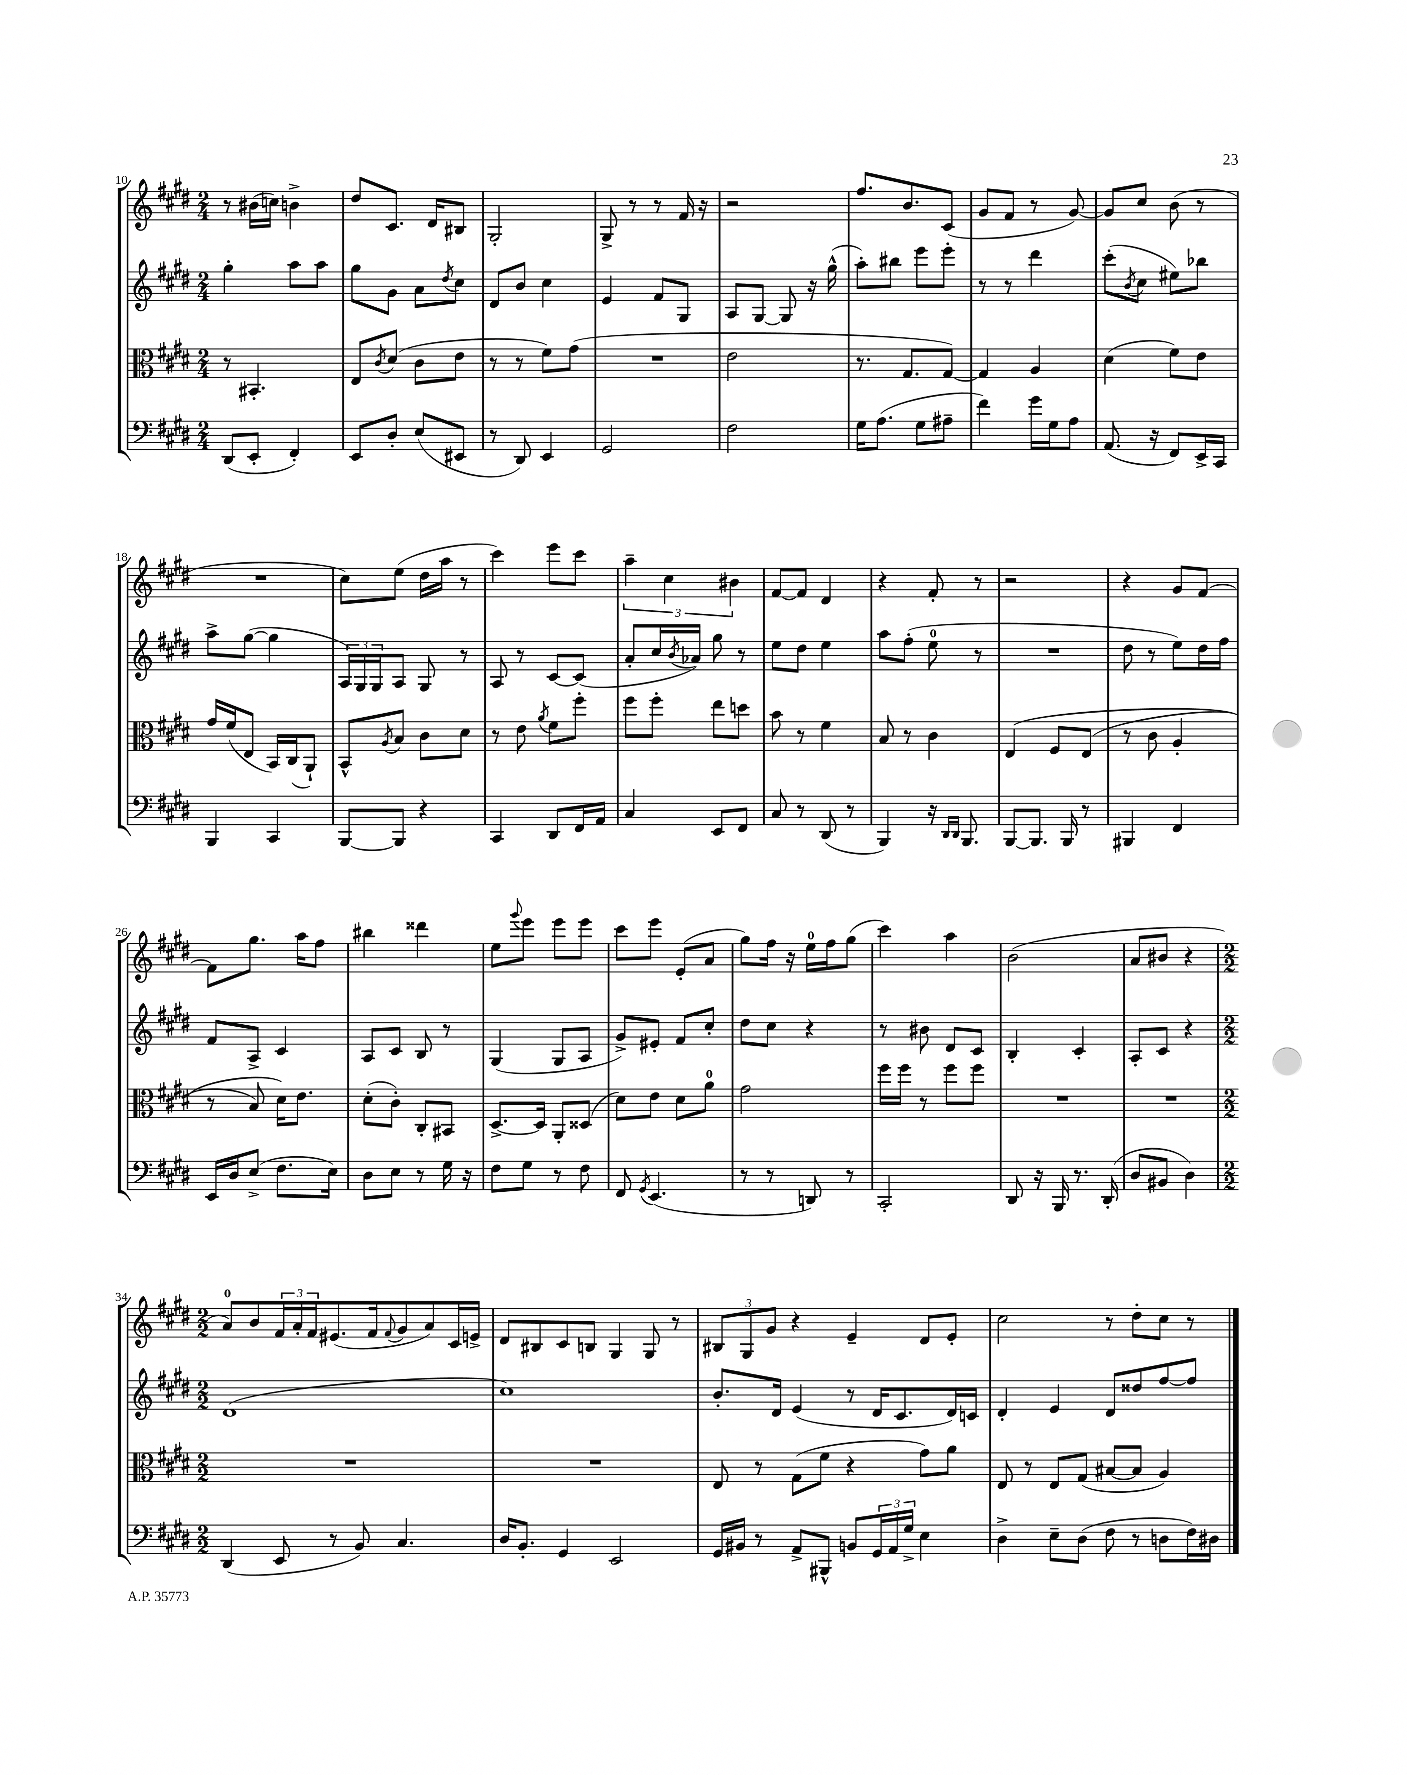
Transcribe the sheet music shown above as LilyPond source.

<<
\new StaffGroup <<
\new Staff = "s0" {
    \clef treble \key e \major \numericTimeSignature \time 2/4
    r8 bis'16( c''16) b'4-> |
    dis''8 cis'8. dis'16 bis8 |
    gis2-. |
    gis8-> r8 r8 fis'16 r16 |
    r2 |
    fis''8. b'8. cis'8( |
    gis'8 fis'8 r8 gis'8~) |
    gis'8 cis''8 b'8( r8 |
    R2 |
    cis''8) e''8( dis''16 a''16 r8 |
    cis'''4) e'''8 cis'''8 |
    \tuplet 3/2 { a''4-- cis''4 bis'4 } |
    fis'8~ fis'8 dis'4 |
    r4 fis'8-. r8 |
    r2 |
    r4 gis'8 fis'8~ |
    fis'8 gis''8. a''16 fis''8 |
    bis''4 disis'''4 |
    e''8 \appoggiatura { gis'''8 } e'''8 e'''8 e'''8 |
    cis'''8 e'''8 e'8-.( a'8 |
    gis''8) fis''16 r16 e''16-0 fis''16 gis''8( |
    cis'''4) a''4 |
    b'2( |
    a'8 bis'8 r4 |
    \numericTimeSignature \time 2/2 a'8-0) b'8 \tuplet 3/2 { fis'16 a'16-. fis'16 } eis'8.( fis'16 \appoggiatura { fis'8 } gis'8 a'8) cis'16 e'16-> |
    dis'8 bis8 cis'8 b8 gis4 gis8 r8 |
    \tuplet 3/2 { bis8 gis8 gis'8 } r4 e'4-- dis'8 e'8-. |
    cis''2 r8 dis''8-. cis''8 r8 \bar "|." |
}
\new Staff = "s1" {
    \clef treble \key e \major \numericTimeSignature \time 2/4
    gis''4-. a''8 a''8 |
    gis''8 gis'8 a'8 \acciaccatura { dis''8 } cis''8 |
    dis'8 b'8 cis''4 |
    e'4 fis'8 gis8 |
    a8 gis8~ gis8 r16 gis''16-^( |
    a''8-.) bis''8 e'''8 e'''8-. |
    r8 r8 dis'''4 |
    cis'''8-.( \acciaccatura { b'8 } cis''8 eis''8) bes''8 |
    a''8-> gis''8~( gis''4 |
    \tuplet 3/2 { a16) gis16 gis16 } a8 gis8 r8 |
    a8 r8 cis'8~ cis'8( |
    a'8-. cis''16 \acciaccatura { b'8 } aes'16) gis''8 r8 |
    e''8 dis''8 e''4 |
    a''8 fis''8-.( e''8-0 r8 |
    R2 |
    dis''8 r8 e''8) dis''16 fis''16 |
    fis'8 a8-> cis'4 |
    a8 cis'8 b8 r8 |
    gis4( gis8 a8 |
    gis'8->) eis'8-. fis'8 cis''8-. |
    dis''8 cis''8 r4 |
    r8 bis'8 dis'8 cis'8 |
    b4-. cis'4-. |
    a8-. cis'8 r4 |
    \numericTimeSignature \time 2/2 dis'1( |
    cis''1) |
    b'8.-. dis'16 e'4( r8 dis'16 cis'8. dis'16) c'16 |
    dis'4-. e'4 dis'8 disis''8 fis''8~ fis''8 \bar "|." |
}
\new Staff = "s2" {
    \clef alto \key e \major \numericTimeSignature \time 2/4
    r8 bis,4.-. |
    e8 \acciaccatura { cis'8 } dis'8( cis'8 e'8 |
    r8 r8 fis'8) gis'8( |
    R2 |
    e'2 |
    r8. gis8. gis8~) |
    gis4 a4 |
    dis'4( fis'8) e'8 |
    gis'16 fis'16( e8 b,16) cis16( a,8-!) |
    b,8-^ \acciaccatura { a8 } b8 cis'8 dis'8 |
    r8 e'8 \acciaccatura { a'8 } fis'8 fis''8-. |
    fis''8 fis''8-. e''8 d''8 |
    b'8 r8 fis'4 |
    b8 r8 cis'4 |
    e4\( fis8 e8( |
    r8 cis'8 a4-. |
    r8 b8) dis'16\) e'8. |
    dis'8-.( cis'8-.) cis8-. bis,8 |
    dis8.~-> dis16 a,8-. disis8( |
    dis'8) e'8 dis'8 a'8-0 |
    gis'2 |
    fis''16 fis''16 r8 fis''8 fis''8 |
    R2 |
    R2 |
    \numericTimeSignature \time 2/2 R1 |
    R1 |
    e8 r8 gis8( fis'8 r4 gis'8) a'8 |
    e8 r8 e8 gis8( bis8~ bis8 a4) \bar "|." |
}
\new Staff = "s3" {
    \clef bass \key e \major \numericTimeSignature \time 2/4
    dis,8( e,8-. fis,4-.) |
    e,8 dis8-. e8( eis,8 |
    r8 dis,8) e,4 |
    gis,2 |
    fis2 |
    gis16 a8.( gis8 ais8-- |
    fis'4) gis'16 gis16 a8 |
    a,8.( r16 fis,8) e,16-> cis,16 |
    b,,4 cis,4 |
    b,,8~ b,,8 r4 |
    cis,4 dis,8 fis,16 a,16 |
    cis4 e,8 fis,8 |
    cis8 r8 dis,8( r8 |
    b,,4) r16 \grace { dis,16 dis,16 } b,,8. |
    b,,8~ b,,8. b,,16 r8 |
    bis,,4 fis,4 |
    e,16 dis16 e8->( fis8. e16) |
    dis8 e8 r8 gis16 r16 |
    fis8 gis8 r8 fis8 |
    fis,8 \acciaccatura { gis,8 } e,4.( |
    r8 r8 d,8) r8 |
    cis,2-. |
    dis,8 r16 b,,16 r8. dis,16-.( |
    dis8 bis,8 dis4) |
    \numericTimeSignature \time 2/2 dis,4( e,8 r8 b,8) cis4. |
    dis16 b,8.-. gis,4 e,2 |
    gis,16 bis,16 r8 a,8-> bis,,8-^ b,8 \tuplet 3/2 { gis,16 a,16 gis16-> } e4 |
    dis4-> e8-- dis8( fis8 r8 d8 fis16) dis16 \bar "|." |
}
>>
>>
\layout { \context { \Score currentBarNumber = #10 } }
